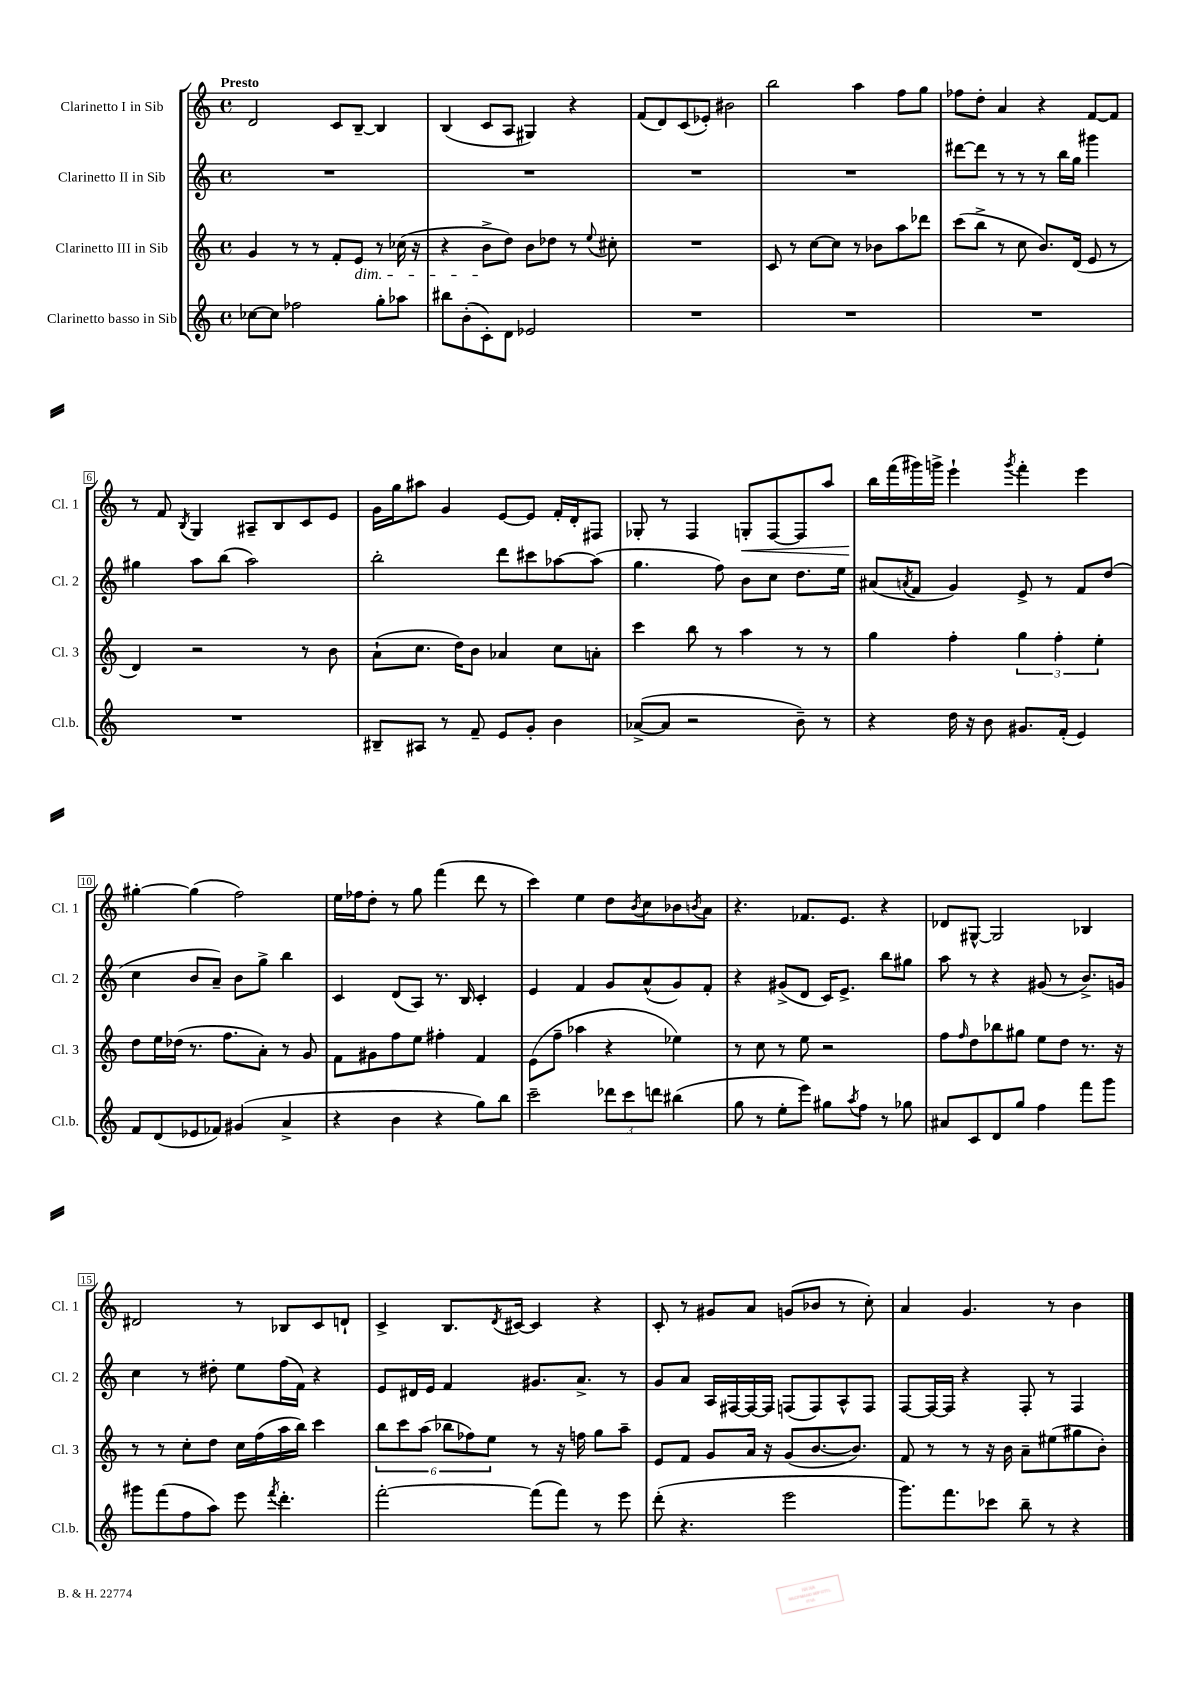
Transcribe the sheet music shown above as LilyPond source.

<<
\new StaffGroup <<
\new Staff = "s0" \with { instrumentName = "Clarinetto I in Sib" shortInstrumentName = "Cl. 1" } {
    \clef treble \key c \major \defaultTimeSignature \time 4/4 \tempo "Presto"
    d'2 c'8 b8~-- b4 |
    b4( c'8 a8 gis4) r4 |
    f'8( d'8) c'8( ees'8-.) bis'2 |
    b''2 a''4 f''8 g''8 |
    fes''8 d''8-. a'4 r4 f'8~ f'8 |
    r8 f'8 \acciaccatura { b8 } g4 ais8-- b8 c'8 e'8 |
    g'16 g''16 ais''8 g'4 e'8~ e'8 f'16-. d'16-. fis8 |
    ges8-. r8 f4 g8-.\< f8~ f8 a''8 |
    b''16\! f'''16( gis'''16) g'''16-> e'''4-! \acciaccatura { g'''8 } f'''4-. e'''4 |
    gis''4~-. gis''4( f''2) |
    e''16 fes''16 d''8-. r8 g''8 f'''4( d'''8 r8 |
    c'''4) e''4 d''8 \acciaccatura { b'8 } c''8 bes'8 \acciaccatura { b'8 } a'8 |
    r4. fes'8. e'8. r4 |
    des'8 gis8~-^ gis2 bes4 |
    dis'2 r8 bes8 c'8 d'8-! |
    c'4-> b8. \acciaccatura { d'8 } cis'16~ cis'4 r4 |
    c'8-. r8 gis'8 a'8 g'8( bes'8 r8 c''8-.) |
    a'4 g'4. r8 b'4 \bar "|." |
}
\new Staff = "s1" \with { instrumentName = "Clarinetto II in Sib" shortInstrumentName = "Cl. 2" } {
    \clef treble \key c \major \defaultTimeSignature \time 4/4
    R1 |
    R1 |
    R1 |
    R1 |
    dis'''8~ dis'''8 r8 r8 r8 b''16 g''16 gis'''4 |
    gis''4 a''8 b''8( a''2) |
    b''2-. d'''8 cis'''8 aes''8~ aes''8( |
    g''4. f''8) b'8 c''8 d''8. e''16 |
    ais'8( \acciaccatura { a'8 } f'8 g'4) e'8-> r8 f'8 d''8( |
    c''4 b'8 a'8--) b'8 g''8-> b''4 |
    c'4 d'8( a8) r8. b16 c'4-. |
    e'4 f'4 g'8 a'8-^( g'8) f'8-. |
    r4 gis'8->( d'8 c'16) e'8.-> b''8 gis''8 |
    a''8 r8 r4 gis'8( r8 b'8.->) g'16 |
    c''4 r8 dis''8-. e''8 f''16( f'16) r4 |
    e'8 dis'16 e'16 f'4 gis'8. a'8.-> r8 |
    g'8 a'8 a16 fis16~ fis16~ fis16 f8( f8) a8-^ f8 |
    f8~ f16~ f16 r4 f8-. r8 f4 \bar "|." |
}
\new Staff = "s2" \with { instrumentName = "Clarinetto III in Sib" shortInstrumentName = "Cl. 3" } {
    \clef treble \key c \major \defaultTimeSignature \time 4/4
    g'4 r8 r8 f'8-. e'8\dim r8 ces''16( r16 |
    r4 b'8->\! d''8) b'8 des''8 r8 \appoggiatura { e''8 } cis''8-. |
    R1 |
    c'8 r8 c''8~ c''8 r8 bes'8 a''8 des'''8 |
    c'''8( b''8-> r8 c''8 b'8.) d'16( e'8 r8 |
    d'4) r2 r8 b'8 |
    a'8-!( c''8. d''16) b'8 aes'4 c''8 a'8-. |
    c'''4 b''8 r8 a''4 r8 r8 |
    g''4 f''4-. \tuplet 3/2 { g''4 f''4-. e''4-. } |
    d''8 e''16 des''16( r8. f''8. a'8-.) r8 g'8 |
    f'8 gis'8 f''8 e''8 fis''4-. f'4 |
    e'8( f''8-- aes''4 r4 ees''4) |
    r8 c''8 r8 e''8 r2 |
    f''8 \grace { f''16 } d''8 bes''8 gis''8 e''8 d''8 r8. r16 |
    r8 r8 c''8-. d''8 c''16 f''16( a''16 b''16) c'''4 |
    \tuplet 6/4 { b''8 c'''8 a''8( bes''8 fes''8) e''8 } r8 r16 f''16 g''8 a''8-- |
    e'8 f'8 g'8 a'16 r16 g'8( b'8.~ b'8.) |
    f'8 r8 r8 r16 b'16 a'8-- eis''8( gis''8 b'8-.) \bar "|." |
}
\new Staff = "s3" \with { instrumentName = "Clarinetto basso in Sib" shortInstrumentName = "Cl.b." } {
    \clef treble \key c \major \defaultTimeSignature \time 4/4
    ces''8~ ces''8 fes''2 g''8-. aes''8 |
    bis''8 b'8-.( c'8-.) d'8 ees'2 |
    R1 |
    R1 |
    R1 |
    R1 |
    bis8-- ais8 r8 f'8-- e'8 g'8-. b'4 |
    aes'8~->( aes'8 r2 b'8--) r8 |
    r4 d''16 r16 b'8 gis'8. f'16-.( e'4) |
    f'8 d'8( ees'8 fes'8) gis'4( a'4-> |
    r4 b'4 r4 g''8) b''8 |
    c'''2-- \tuplet 3/2 { des'''8 c'''8 d'''8 } bis''4( |
    g''8 r8 e''8-. e'''8) gis''8 \acciaccatura { a''8 } f''8 r8 ges''8 |
    ais'8 c'8 d'8 g''8 f''4 f'''8 g'''8 |
    gis'''8 f'''8( f''8 a''8) e'''8 \acciaccatura { f'''8 } d'''4.-. |
    f'''2~-. f'''8( f'''8) r8 e'''8 |
    d'''8-.( r4. e'''2 |
    g'''8.) f'''8. ces'''8 b''8-- r8 r4 \bar "|." |
}
>>
>>
\layout { \context { \Score \override BarNumber.stencil = #(make-stencil-boxer 0.1 0.3 ly:text-interface::print) } }
